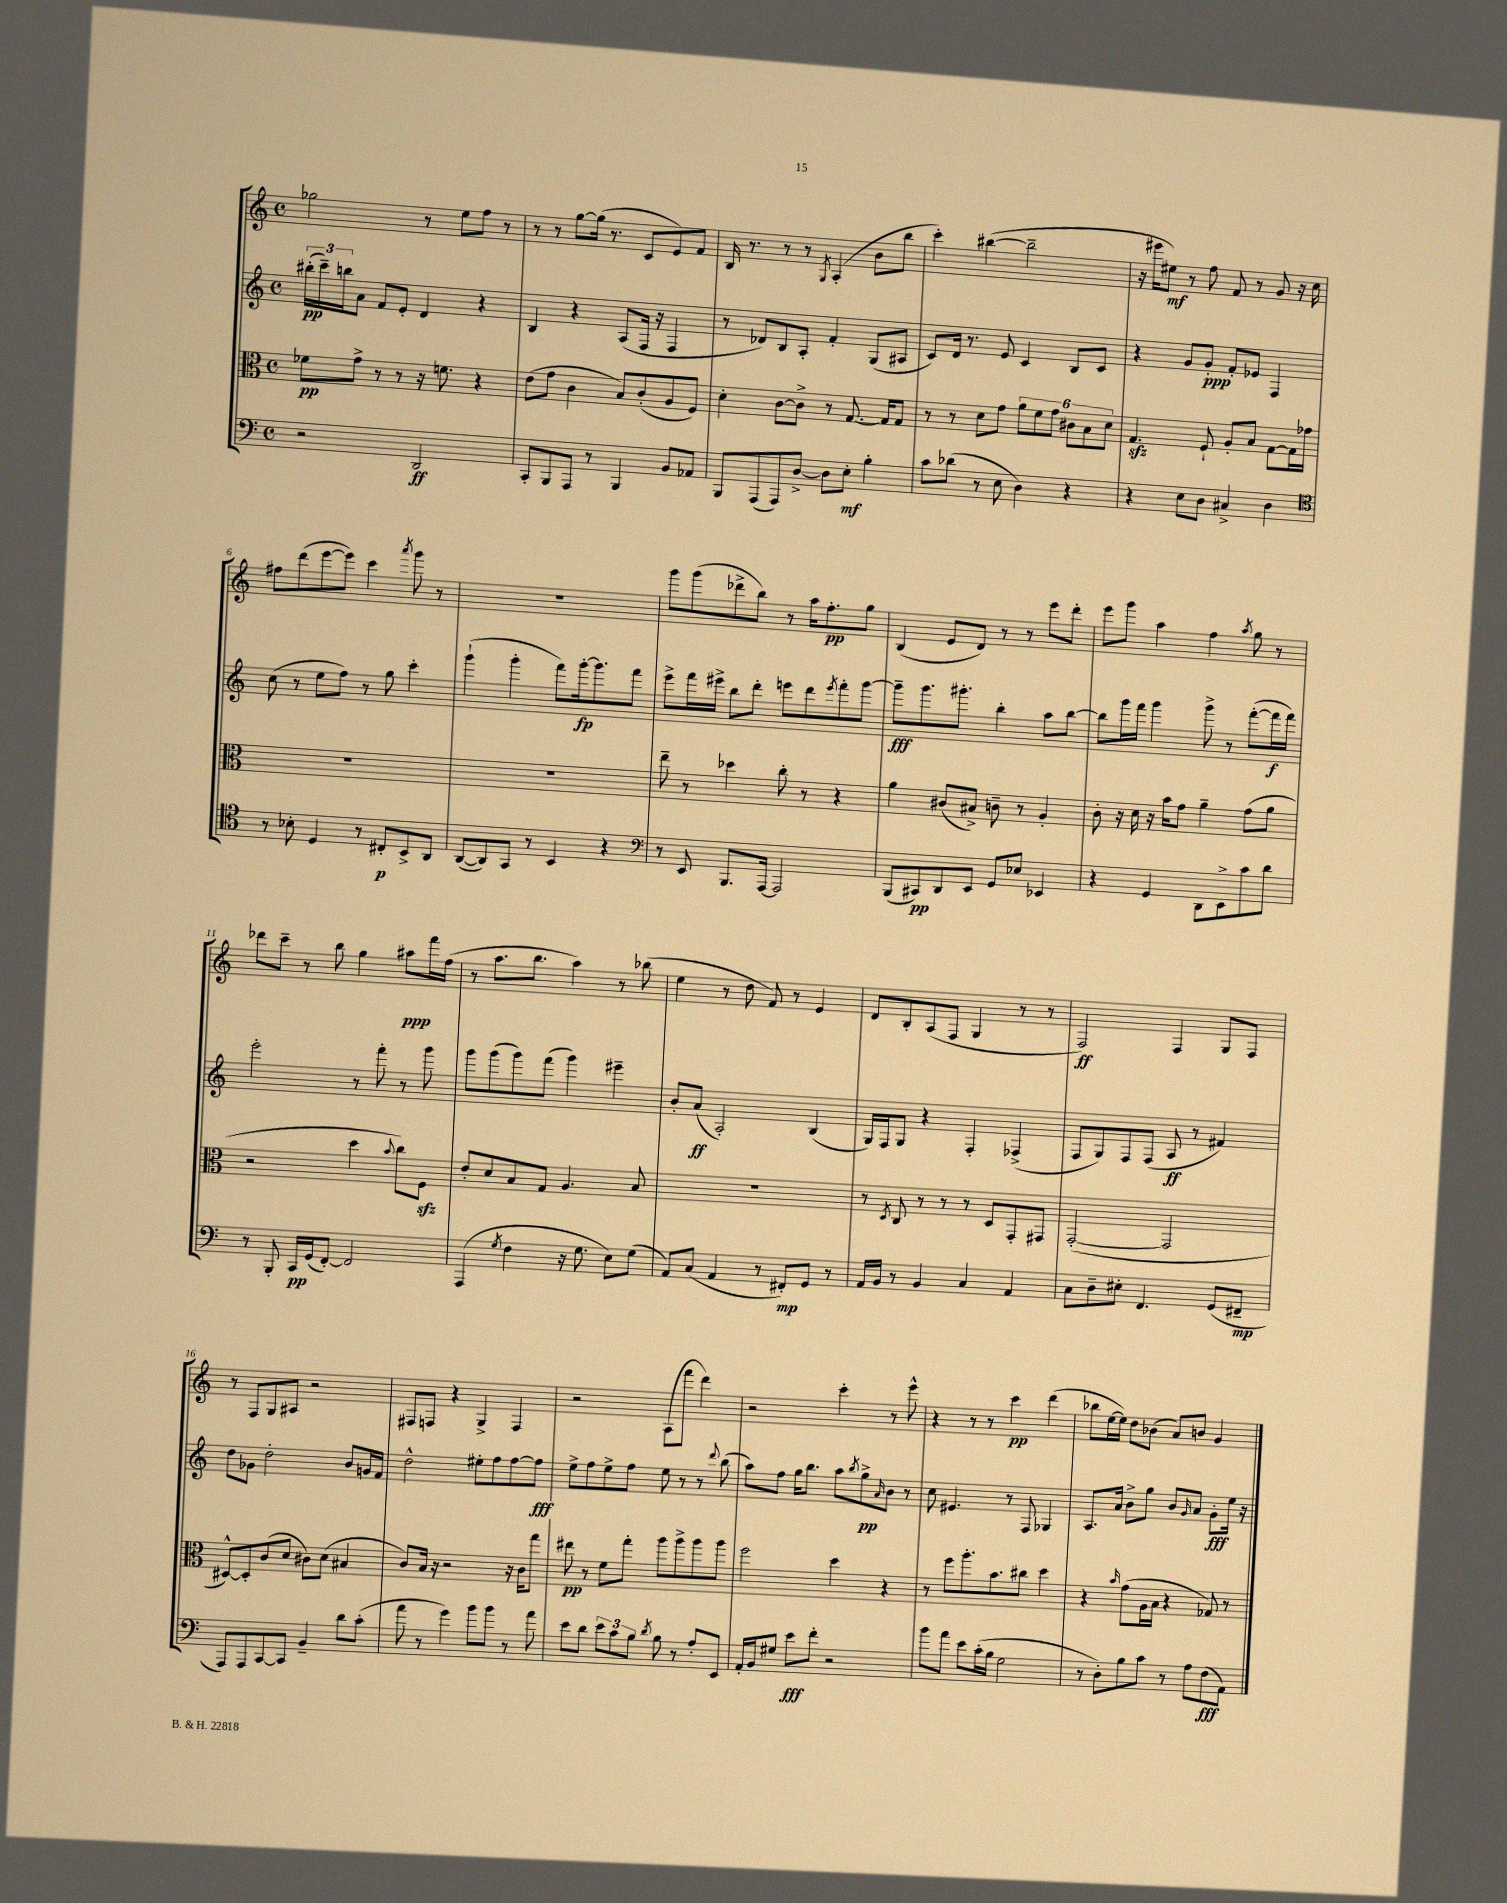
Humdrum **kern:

**kern	**dynam	**kern	**dynam	**kern	**dynam	**kern	**dynam
*part4	*part4	*part3	*part3	*part2	*part2	*part1	*part1
*staff4	*staff4	*staff3	*staff3	*staff2	*staff2	*staff1	*staff1
*clefF4	*	*clefC3	*	*clefG2	*	*clefG2	*
*k[]	*	*k[]	*	*k[]	*	*k[]	*
*M4/4	*	*M4/4	*	*M4/4	*	*M4/4	*
*met(c)	*	*met(c)	*	*met(c)	*	*met(c)	*
=1	=1	=1	=1	=1	=1	=1	=1
2r	.	8f-X\L	pp	(24bb#X'\LL	pp	2gg-X\	.
.	.	.	.	24ccc~\)	.	.	.
.	.	.	.	24bbn\J	.	.	.
.	.	8g^\J	.	8a\J	.	.	.
.	.	8r	.	8f/L	.	.	.
.	.	8r	.	8e'/J	.	.	.
2DD/	ff	16r	.	4d/	.	8r	.
.	.	8.fn\	.	.	.	.	.
.	.	.	.	.	.	8ee\L	.
.	.	4r	.	4r	.	8ff\J	.
.	.	.	.	.	.	8r	.
=2	=2	=2	=2	=2	=2	=2	=2
8CC'/L	.	(8e\L	.	4B/	.	8r	.
8BBB/	.	8g\J	.	.	.	8r	.
8AAA/J	.	4c\	.	4r	.	[8gg\L	.
8r	.	.	.	.	.	(16gg\Jk]	.
.	.	.	.	.	.	8.r	.
4BBB/	.	8B/L)	.	(8A/L	.	.	.
.	.	(8c'/	.	16F/Jk	.	8c/L	.
.	.	.	.	16r	.	.	.
8BB/L	.	8A/	.	4F/	.	8e/)	.
8AA-X/J	.	8F/J)	.	.	.	8f/J	.
=3	=3	=3	=3	=3	=3	=3	=3
8BBB/L	.	4d'\	.	8r	.	16B/	.
.	.	.	.	.	.	8.r	.
(8AAA/	.	.	.	8d-X/L)	.	.	.
8AAA/)	.	[8c\L	.	8B/	.	8r	.
[8D^/J	.	8c^\J]	.	8A'/J	.	8r	.
.	.	.	.	.	.	8qG/	.
8D\L]	.	8r	.	4f'/	.	(4A'/	.
8E'\J	mf	[8.G/	.	.	.	.	.
4B'\	.	.	.	(8G/L	.	8b\L	.
.	.	16G/KL]	.	.	.	.	.
.	.	8G/J	.	8A#X/J	.	8bb\J	.
=4	=4	=4	=4	=4	=4	=4	=4
8c\L	.	8r	.	8c/L)	.	4ccc'\)	.
(8d-X\J	.	8r	.	16d/Jk	.	.	.
.	.	.	.	8.r	.	.	.
8r	.	8d\L	.	.	.	([4bb#X\	.
8E\	.	8g\J	.	8e/	.	.	.
4D\)	.	12a\L	.	4c/	.	2bb#~\]	.
.	.	12f\	.	.	.	.	.
.	.	12g\J	.	.	.	.	.
4r	.	12c#X\L	.	8B/L	.	.	.
.	.	12B\	.	.	.	.	.
.	.	.	.	8c/J	.	.	.
.	.	12d\J	.	.	.	.	.
=5	=5	=5	=5	=5	=5	=5	=5
4r	.	4.Gzz/	.	4r	.	16r	.
.	.	.	.	.	.	16eee#X\KL	.
.	.	.	.	.	.	8ee#X\J)	mf
8E\L	.	.	.	8g/L	.	8r	.
8D\J	.	8F`/	.	8g'/J	ppp	8ff\	.
4C#X^/	.	8A'/L	.	8f'/L	.	8f/	.
.	.	8B/J	.	8e-X/J	.	8r	.
4D\	.	[8G\L	.	4F/	.	8g/	.
.	.	16G\L]	.	.	.	16r	.
.	.	16g-X\JJ	.	.	.	16cc\	.
!!LO:LB:g=z
=6	=6	=6	=6	=6	=6	=6	=6
*clefC4	*	*	*	*	*	*	*
8r	.	1r	.	(8cc\	.	8ff#X\L	.
8B-X'\	.	.	.	8r	.	(8ddd\	.
4D/	.	.	.	8ee\L	.	[8eee\	.
.	.	.	.	8ff\J)	.	8eee\J])	.
8r	.	.	.	8r	.	4ccc\	.
8C#X'/L	p	.	.	8gg\	.	.	.
.	.	.	.	.	.	8qaaa/	.
8BB^/	.	.	.	4ccc'\	.	8ggg\	.
8AA/J	.	.	.	.	.	8r	.
=7	=7	=7	=7	=7	=7	=7	=7
([8AA/L	.	1r	.	(4ggg`\	.	1r	.
8AA/])	.	.	.	.	.	.	.
8GG/J	.	.	.	4ggg'\	.	.	.
8r	.	.	.	.	.	.	.
4BB/	.	.	.	8fff\L)	.	.	.
.	.	.	.	[16ggg'\k	fp	.	.
.	.	.	.	8.ggg\]	.	.	.
4r	.	.	.	.	.	.	.
.	.	.	.	8fff\J	.	.	.
=8	=8	=8	=8	=8	=8	=8	=8
*clefF4	*	*	*	*	*	*	*
8r	.	8ee~\	.	8eee^\L	.	8ggg\L	.
8EE/	.	8r	.	16fff\L	.	(8ggg\	.
.	.	.	.	16eee#X^\JJ	.	.	.
8.BBB/L	.	4dd-X\	.	8bb\L	.	8ddd-X^\	.
.	.	.	.	8ddd'\J	.	8bb\J)	.
[16AAA/Jk	.	.	.	.	.	.	.
2AAA/]	.	8cc'\	.	8eeen\L	.	8r	.
.	.	8r	.	8ddd\	.	16aa\KL	.
.	.	.	.	.	.	8.ff'\	pp
.	.	.	.	8qeee/	.	.	.
.	.	4r	.	8fff'\	.	.	.
.	.	.	.	[8ggg\J	.	8gg\J	.
=9	=9	=9	=9	=9	=9	=9	=9
(8BBB/L	.	4a\	.	8ggg~\L]	fff	(4B/	.
8CC#X/)	pp	.	.	8.ggg\	.	.	.
8DD/	.	(8c#X/L	.	.	.	8e/L	.
.	.	.	.	8.ggg#X'\J	.	.	.
8EE/J	.	8B#X^/J)	.	.	.	8d/J)	.
8GG/L	.	8cn~\	.	4bb'\	.	8r	.
8E-X/J	.	8r	.	.	.	8r	.
4EE-X/	.	4A'/	.	8aa\L	.	8eee\L	.
.	.	.	.	[8bb\J	.	8ddd'\J	.
=10	=10	=10	=10	=10	=10	=10	=10
4r	.	8c'\	.	8bb\L]	.	8eee\L	.
.	.	16r	.	16ggg\L	.	8ggg\J	.
.	.	16d\	.	16fff\JJ	.	.	.
4GG/	.	16r	.	4ggg\	.	4aa\	.
.	.	16b\KL	.	.	.	.	.
.	.	8g\J	.	.	.	.	.
8DD\L	.	4a~\	.	8ggg^\	.	4ff\	.
8EE^\	.	.	.	8r	.	.	.
.	.	.	.	.	.	8qaa/	.
8c\	.	(8g\L	.	([8fff'\L	.	8gg\	.
8d\J	.	8a\J	.	16fff\L]	f	8r	.
.	.	.	.	16fff\JJ)	.	.	.
!!LO:LB:g=z
=11	=11	=11	=11	=11	=11	=11	=11
8r	.	2r	.	2eee'\	.	8ddd-X\L	.
8BBB'/	.	.	.	.	.	8ccc~\J	.
16CC/LL	pp	.	.	.	.	8r	.
(16GG/J	.	.	.	.	.	.	.
[8FF'/J)	.	.	.	.	.	8bb\	.
2FF/]	.	4dd\	.	8r	.	4gg\	.
.	.	.	.	8fff'\	.	.	.
.	.	8qqb/	.	.	.	.	.
.	.	8cc\L)	.	8r	.	8aa#X\L	ppp
.	.	8Fzz\J	.	8ggg\	.	16fff\L	.
.	.	.	.	.	.	(16ff\JJ	.
=12	=12	=12	=12	=12	=12	=12	=12
(4AAA/	.	8e'/L	.	8ggg\L	.	8r	.
.	.	8d/	.	(8ggg\	.	8.aa\L	.
8qG/	.	.	.	.	.	.	.
4F\	.	8B/	.	8ggg\)	.	.	.
.	.	.	.	.	.	8.bb\J	.
.	.	8G/J	.	(8fff\J	.	.	.
16r	.	4.A/	.	4ggg\)	.	4aa\)	.
8.G\	.	.	.	.	.	.	.
8E\L)	.	.	.	4eee#X~\	.	8r	.
(8G\J	.	8B/	.	.	.	(8bb-X\	.
=13	=13	=13	=13	=13	=13	=13	=13
8AA/L)	.	1r	.	8b'/L	.	4ee\	.
(8C/J	.	.	.	(8a/J	ff	.	.
4AA/	.	.	.	2A'/)	.	8r	.
.	.	.	.	.	.	8dd\	.
8r	.	.	.	.	.	8f/)	.
8FF#X'/L)	mp	.	.	.	.	8r	.
8GG/J	.	.	.	(4B/	.	4e/	.
8r	.	.	.	.	.	.	.
=14	=14	=14	=14	=14	=14	=14	=14
16AA/LL	.	8r	.	16G/LL)	.	8d/L	.
16BB/JJ	.	.	.	16F/J	.	.	.
.	.	8qD/	.	.	.	.	.
8r	.	8C/	.	8G/J	.	8B'/	.
4BB/	.	8r	.	4r	.	(8A/	.
.	.	8r	.	.	.	8F/J	.
4C/	.	8r	.	4F'/	.	4G/	.
.	.	8D/L	.	.	.	.	.
4AA/	.	8GG'/	.	(4F-X^/	.	8r	.
.	.	8GG#X/J	.	.	.	8r	.
=15	=15	=15	=15	=15	=15	=15	=15
8C\L	.	([2GG'/	.	8F/L	.	2F/)	ff
8D~\	.	.	.	8G/)	.	.	.
8E#X'\J	.	.	.	8F/	.	.	.
4.FF/	.	.	.	(8F/J	.	.	.
.	.	2GG/]	.	8A/	ff	4F/	.
.	.	.	.	8r	.	.	.
(8GG/L	.	.	.	4f#X/)	.	8G/L	.
8FF#X~/J	mp	.	.	.	.	8F/J	.
!!LO:LB:g=z
=16	=16	=16	=16	=16	=16	=16	=16
8AAA/L)	.	[8D#X^^/L)	.	8dd\L	.	8r	.
8AAA/	.	8D#'/]	.	8g-X\J	.	8F/L	.
[8CC/	.	(8c/	.	2dd'\	.	8G/	.
8CC/J]	.	8d/J	.	.	.	8A#X/J	.
4BB~/	.	8c#X\L)	.	.	.	2r	.
.	.	(8d\J	.	.	.	.	.
8d\L	.	4B#X/	.	8b/L	.	.	.
(8c'\J	.	.	.	16gn/L	.	.	.
.	.	.	.	16f/JJ	.	.	.
=17	=17	=17	=17	=17	=17	=17	=17
8a\	.	8c/L)	.	2dd^^\	.	8F#X/L	.
8r	.	16B/Jk	.	.	.	8Fn/J	.
.	.	16r	.	.	.	.	.
4g\)	.	2r	.	.	.	4r	.
8b\L	.	.	.	8ee#X'\L	.	4G^/	.
8b\J	.	.	.	8ff\	.	.	.
8r	.	16r	.	[8ff\	.	4F/	.
.	.	16c\KL	.	.	.	.	.
8a\	.	8gg\J	.	8ff\J]	fff	.	.
=18	=18	=18	=18	=18	=18	=18	=18
8e\L	.	8ee#X\	pp	8ee^\L	.	2r	.
8d\J	.	8r	.	8ff\	.	.	.
12e\L	.	8f\L	.	8ee^\	.	.	.
12c\	.	.	.	.	.	.	.
.	.	8gg'\J	.	8ff\J	.	.	.
12B\J	.	.	.	.	.	.	.
8qd/	.	.	.	.	.	.	.
8B\	.	8aa\L	.	8ee\	.	(8A\L	.
8r	.	8aa^\	.	8r	.	8fff\J	.
8A'/L	.	8aa\	.	8r	.	4ddd\)	.
.	.	.	.	8qqddd/	.	.	.
8EE/J	.	8aa\J	.	(8bb\	.	.	.
=19	=19	=19	=19	=19	=19	=19	=19
16AA'/LL	.	2ff\	.	8aa\L)	.	2r	.
16BB/J	.	.	.	.	.	.	.
8G#X/J	.	.	.	8ff\J	.	.	.
8e\L	fff	.	.	16gg\KL	.	.	.
.	.	.	.	8.bb\J	.	.	.
8f'\J	.	.	.	.	.	.	.
2r	.	4dd\	.	8aa\L	.	4ccc'\	.
.	.	.	.	8qbb/	.	.	.
.	.	.	.	8gg^\	pp	.	.
.	.	.	.	16qqa/	.	.	.
.	.	4r	.	8b\J	.	8r	.
.	.	.	.	8r	.	8eee^^\	.
=20	=20	=20	=20	=20	=20	=20	=20
8b\L	.	8r	.	8cc\	.	4r	.
8a\J	.	8ff\L	.	4.e#X/	.	.	.
8e\L	.	8.aa'\	.	.	.	8r	.
(16c'\L	.	.	.	.	.	8r	.
16B\JJ	.	8.b\	.	.	.	.	.
2G\	.	.	.	8r	.	4ccc\	pp
.	.	8cc#X\J	.	8F/	.	.	.
.	.	4dd\	.	4G-X/	.	(4ddd\	.
=21	=21	=21	=21	=21	=21	=21	=21
8r	.	4r	.	8.A/L	.	8bb-X\L	.
8D'\L)	.	.	.	.	.	[16ee\L	.
.	.	.	.	16a/Jk	.	16ee\JJ])	.
.	.	16qqb/	.	.	.	.	.
8B\	.	(8g\L	.	8b^\L	.	8dd\L	.
8c\J	.	16A\L	.	8gg\J	.	(8b-X\J	.
.	.	16B\JJ	.	.	.	.	.
8r	.	4r	.	8b/L	.	8a/L)	.
.	.	.	.	16qqg/	.	.	.
8A\L	.	.	.	8a/J	.	8bn/J	.
(8F\	fff	8G-X/)	.	8g'\L	fff	4g/	.
8AA\J)	.	8r	.	16ee\Jk	.	.	.
.	.	.	.	16r	.	.	.
==	==	==	==	==	==	==	==
*-	*-	*-	*-	*-	*-	*-	*-
